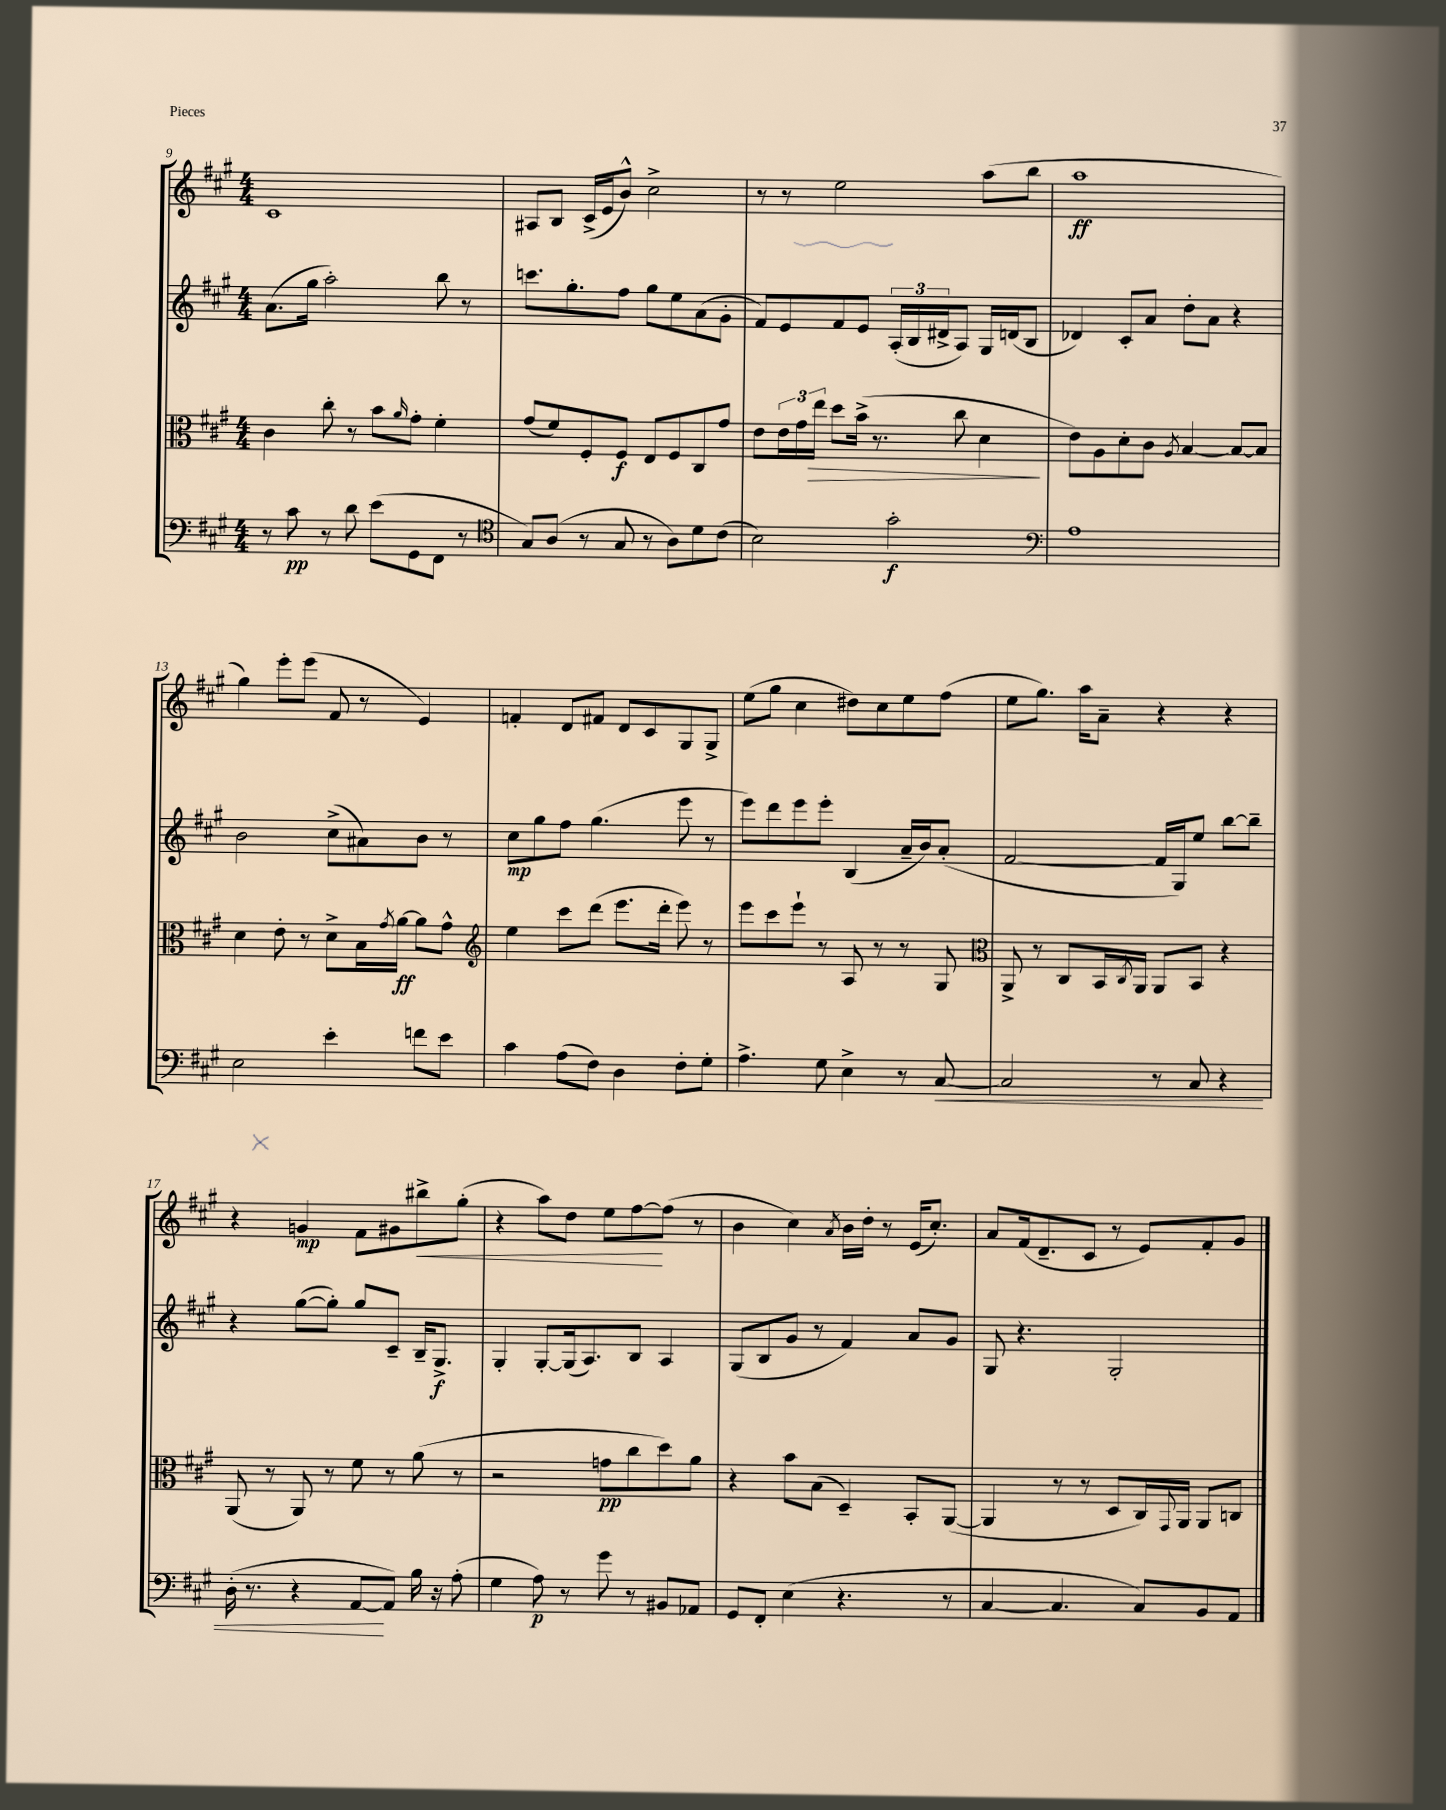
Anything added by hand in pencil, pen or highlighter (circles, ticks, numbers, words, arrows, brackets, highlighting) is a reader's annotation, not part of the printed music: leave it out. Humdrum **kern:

**kern	**dynam	**kern	**dynam	**kern	**dynam	**kern	**dynam
*part4	*part4	*part3	*part3	*part2	*part2	*part1	*part1
*staff4	*staff4	*staff3	*staff3	*staff2	*staff2	*staff1	*staff1
*clefF4	*	*clefC3	*	*clefG2	*	*clefG2	*
*k[f#c#g#]	*	*k[f#c#g#]	*	*k[f#c#g#]	*	*k[f#c#g#]	*
*M4/4	*	*M4/4	*	*M4/4	*	*M4/4	*
=9	=9	=9	=9	=9	=9	=9	=9
8r	.	4c#\	.	(8.a\L	.	1c#	.
8c#\	pp	.	.	.	.	.	.
.	.	.	.	16gg#\Jk	.	.	.
8r	.	8cc#'\	.	2aa'\)	.	.	.
8d\	.	8r	.	.	.	.	.
(8e\L	.	8b\L	.	.	.	.	.
.	.	16qqa/	.	.	.	.	.
8GG#\	.	8g#'\J	.	.	.	.	.
8FF#\J	.	4f#'\	.	8bb\	.	.	.
8r	.	.	.	8r	.	.	.
=10	=10	=10	=10	=10	=10	=10	=10
*clefC4	*	*	*	*	*	*	*
8G#/L)	.	(8g#/L	.	8.cccn\L	.	8A#X/L	.
(8A/J	.	8f#/)	.	.	.	8B/J	.
.	.	.	.	8.gg#'\	.	.	.
8r	.	8F#'/	.	.	.	(16c#^/LL	.
.	.	.	.	.	.	16e/J	.
8G#/	.	8F#/J	f	8ff#\J	.	8b^^/J)	.
8r	.	8E/L	.	8gg#\L	.	2cc#^\	.
8A\L)	.	8F#/	.	8ee\	.	.	.
8d\	.	8C#/	.	(8a\	.	.	.
(8c#\J	.	8g#/J	.	8g#'\J	.	.	.
=11	=11	=11	=11	=11	=11	=11	=11
2B\)	.	8e\L	.	8f#/L)	.	8r	.
.	.	24e\L	.	8e/	.	8r	.
.	.	24g#\	.	.	.	.	.
!	!	!	!LO:HP:b	!	!	!	!
.	.	24ee\JJ	>	.	.	.	.
.	.	8dd\L	.	8f#/	.	2ee\	.
.	.	(16b^\Jk	.	8e/J	.	.	.
.	.	8.r	.	.	.	.	.
2g#'\	f	.	.	(24A'/LL	.	.	.
.	.	.	.	24B/	.	.	.
.	.	.	.	24d#X^/J	.	.	.
.	.	8cc#\	.	8A/J)	.	.	.
.	.	4d\	.	16G#/LL	.	(8aa\L	.
.	.	.	.	(16dn/J	.	.	.
.	.	.	.	8B/J	.	8bb\J	.
.	.	.	]	.	.	.	.
=12	=12	=12	=12	=12	=12	=12	=12
*clefF4	*	*	*	*	*	*	*
1A	.	8e\L)	.	4d-X/)	.	1aa	ff
.	.	8A\	.	.	.	.	.
.	.	8d'\	.	8c#'/L	.	.	.
.	.	8c#\J	.	8a/J	.	.	.
.	.	8qA/	.	.	.	.	.
.	.	[4B/	.	8dd'\L	.	.	.
.	.	.	.	8a\J	.	.	.
.	.	8B/L_	.	4r	.	.	.
.	.	8B/J]	.	.	.	.	.
!!LO:LB:g=z
=13	=13	=13	=13	=13	=13	=13	=13
2E\	.	4d\	.	2b\	.	4gg#\)	.
.	.	8e'\	.	.	.	8eee'\L	.
.	.	8r	.	.	.	(8eee\J	.
4e'\	.	8d^\L	.	(8cc#^\L	.	8f#/	.
.	.	16B\L	.	8a#X\)	.	8r	.
.	.	8qg#/	.	.	.	.	.
.	.	[16a\JJ	ff	.	.	.	.
8fn\L	.	8a\L]	.	8b\J	.	4e/)	.
8e\J	.	8g#^^\J	.	8r	.	.	.
=14	=14	=14	=14	=14	=14	=14	=14
*	*	*clefG2	*	*	*	*	*
4c#\	.	4ee\	.	8cc#\L	mp	4fn'/	.
.	.	.	.	8gg#\	.	.	.
(8A\L	.	8ccc#\L	.	8ff#\J	.	8d/L	.
8F#\J)	.	(8ddd\J	.	(4.gg#\	.	8f#X/J	.
4D\	.	8.eee\L	.	.	.	8d/L	.
.	.	.	.	.	.	8c#/	.
.	.	16ddd'\Jk	.	.	.	.	.
8F#'\L	.	8eee\)	.	8eee\	.	8G#/	.
8G#'\J	.	8r	.	8r	.	8G#^/J	.
=15	=15	=15	=15	=15	=15	=15	=15
4.A^\	.	8eee\L	.	8eee\L)	.	(8ee\L	.
.	.	8ccc#\	.	8ddd\	.	8gg#\J	.
.	.	8eee`\J	.	8eee\	.	4cc#\	.
8G#\	.	8r	.	8eee'\J	.	.	.
4E^\	.	8A/	.	(4B/	.	8dd#X\L)	.
.	.	8r	.	.	.	8cc#\	.
8r	.	8r	.	16a~/LL	.	8ee\	.
.	.	.	.	16b/J)	.	.	.
!	!LO:HP:b	!	!	!	!	!	!
[8C#/	<	8G#/	.	(8a'/J	.	(8ff#\J	.
=16	=16	=16	=16	=16	=16	=16	=16
*	*	*clefC3	*	*	*	*	*
2C#/]	.	8AA^/	.	[2f#/	.	8ee\L	.
.	.	8r	.	.	.	8.gg#\J)	.
.	.	8C#/L	.	.	.	.	.
.	.	.	.	.	.	16aa\KL	.
.	.	16BB/L	.	.	.	8a~\J	.
.	.	8qC#/	.	.	.	.	.
.	.	16AA/JJ	.	.	.	.	.
8r	.	8AA/L	.	16f#/LL]	.	4r	.
.	.	.	.	16G#/J)	.	.	.
8C#/	.	8BB/J	.	8ee/J	.	.	.
4r	.	4r	.	[8bb\L	.	4r	.
.	.	.	.	8bb~\J]	.	.	.
!!LO:LB:g=z
=17	=17	=17	=17	=17	=17	=17	=17
(16D'\	.	(8AA/	.	4r	.	4r	.
8.r	.	.	.	.	.	.	.
.	.	8r	.	.	.	.	.
4r	.	8AA/)	.	([8gg#\L	.	4gn/	mp
.	.	8r	.	8gg#'\J])	.	.	.
[8AA/L	.	8f#\	.	8gg#/L	.	8f#\L	.
8AA/J])	[	8r	.	8c#~/J	.	8g#X\	.
!	!	!	!	!	!	!	!LO:HP:b
16B\	.	(8a\	.	16B~/KL	.	8bb#X^\	<
16r	.	.	.	8.G#^/J	f	.	.
(8A'\	.	8r	.	.	.	(8gg#'\J	.
=18	=18	=18	=18	=18	=18	=18	=18
4G#\	.	2r	.	4G#'/	.	4r	.
8A\)	p	.	.	[8G#'/L	.	8aa\L)	.
8r	.	.	.	(16G#/k]	.	8dd\J	.
.	.	.	.	8.A/)	.	.	.
8g#\	.	8gn\L	pp	.	.	8ee\L	.
8r	.	8cc#\	.	8B/J	.	[8ff#\	.
8BB#X/L	.	8dd\)	.	4A/	.	(8ff#\J]	[
8AA-X/J	.	8a\J	.	.	.	8r	.
=19	=19	=19	=19	=19	=19	=19	=19
8GG#/L	.	4r	.	(8G#/L	.	4b\	.
8FF#'/J	.	.	.	8B/	.	.	.
(4E\	.	8b\L	.	8g#/J	.	4cc#\)	.
.	.	(8B\J	.	8r	.	.	.
.	.	.	.	.	.	8qa/	.
4.r	.	4D~/)	.	4f#/)	.	16b\LL	.
.	.	.	.	.	.	16dd'\JJ	.
.	.	.	.	.	.	8r	.
.	.	8BB'/L	.	8a/L	.	(16e/KL	.
.	.	.	.	.	.	8.cc#'/J)	.
8r	.	([8AA/J	.	8g#/J	.	.	.
=20	=20	=20	=20	=20	=20	=20	=20
[4C#/	.	4AA/]	.	8G#/	.	8a/L	.
.	.	.	.	4.r	.	(16f#/k	.
.	.	.	.	.	.	8.d~/	.
4.C#/]	.	8r	.	.	.	.	.
.	.	8r	.	.	.	8c#/J	.
.	.	8D/L	.	2G#'/	.	8r	.
8C#/L)	.	16C#/L)	.	.	.	8e/L)	.
.	.	8qqGG#/	.	.	.	.	.
.	.	16AA/JJ	.	.	.	.	.
8BB/	.	8AA/L	.	.	.	8f#'/	.
8AA/J	.	8Cn/J	.	.	.	8g#/J	.
==	==	==	==	==	==	==	==
*-	*-	*-	*-	*-	*-	*-	*-
